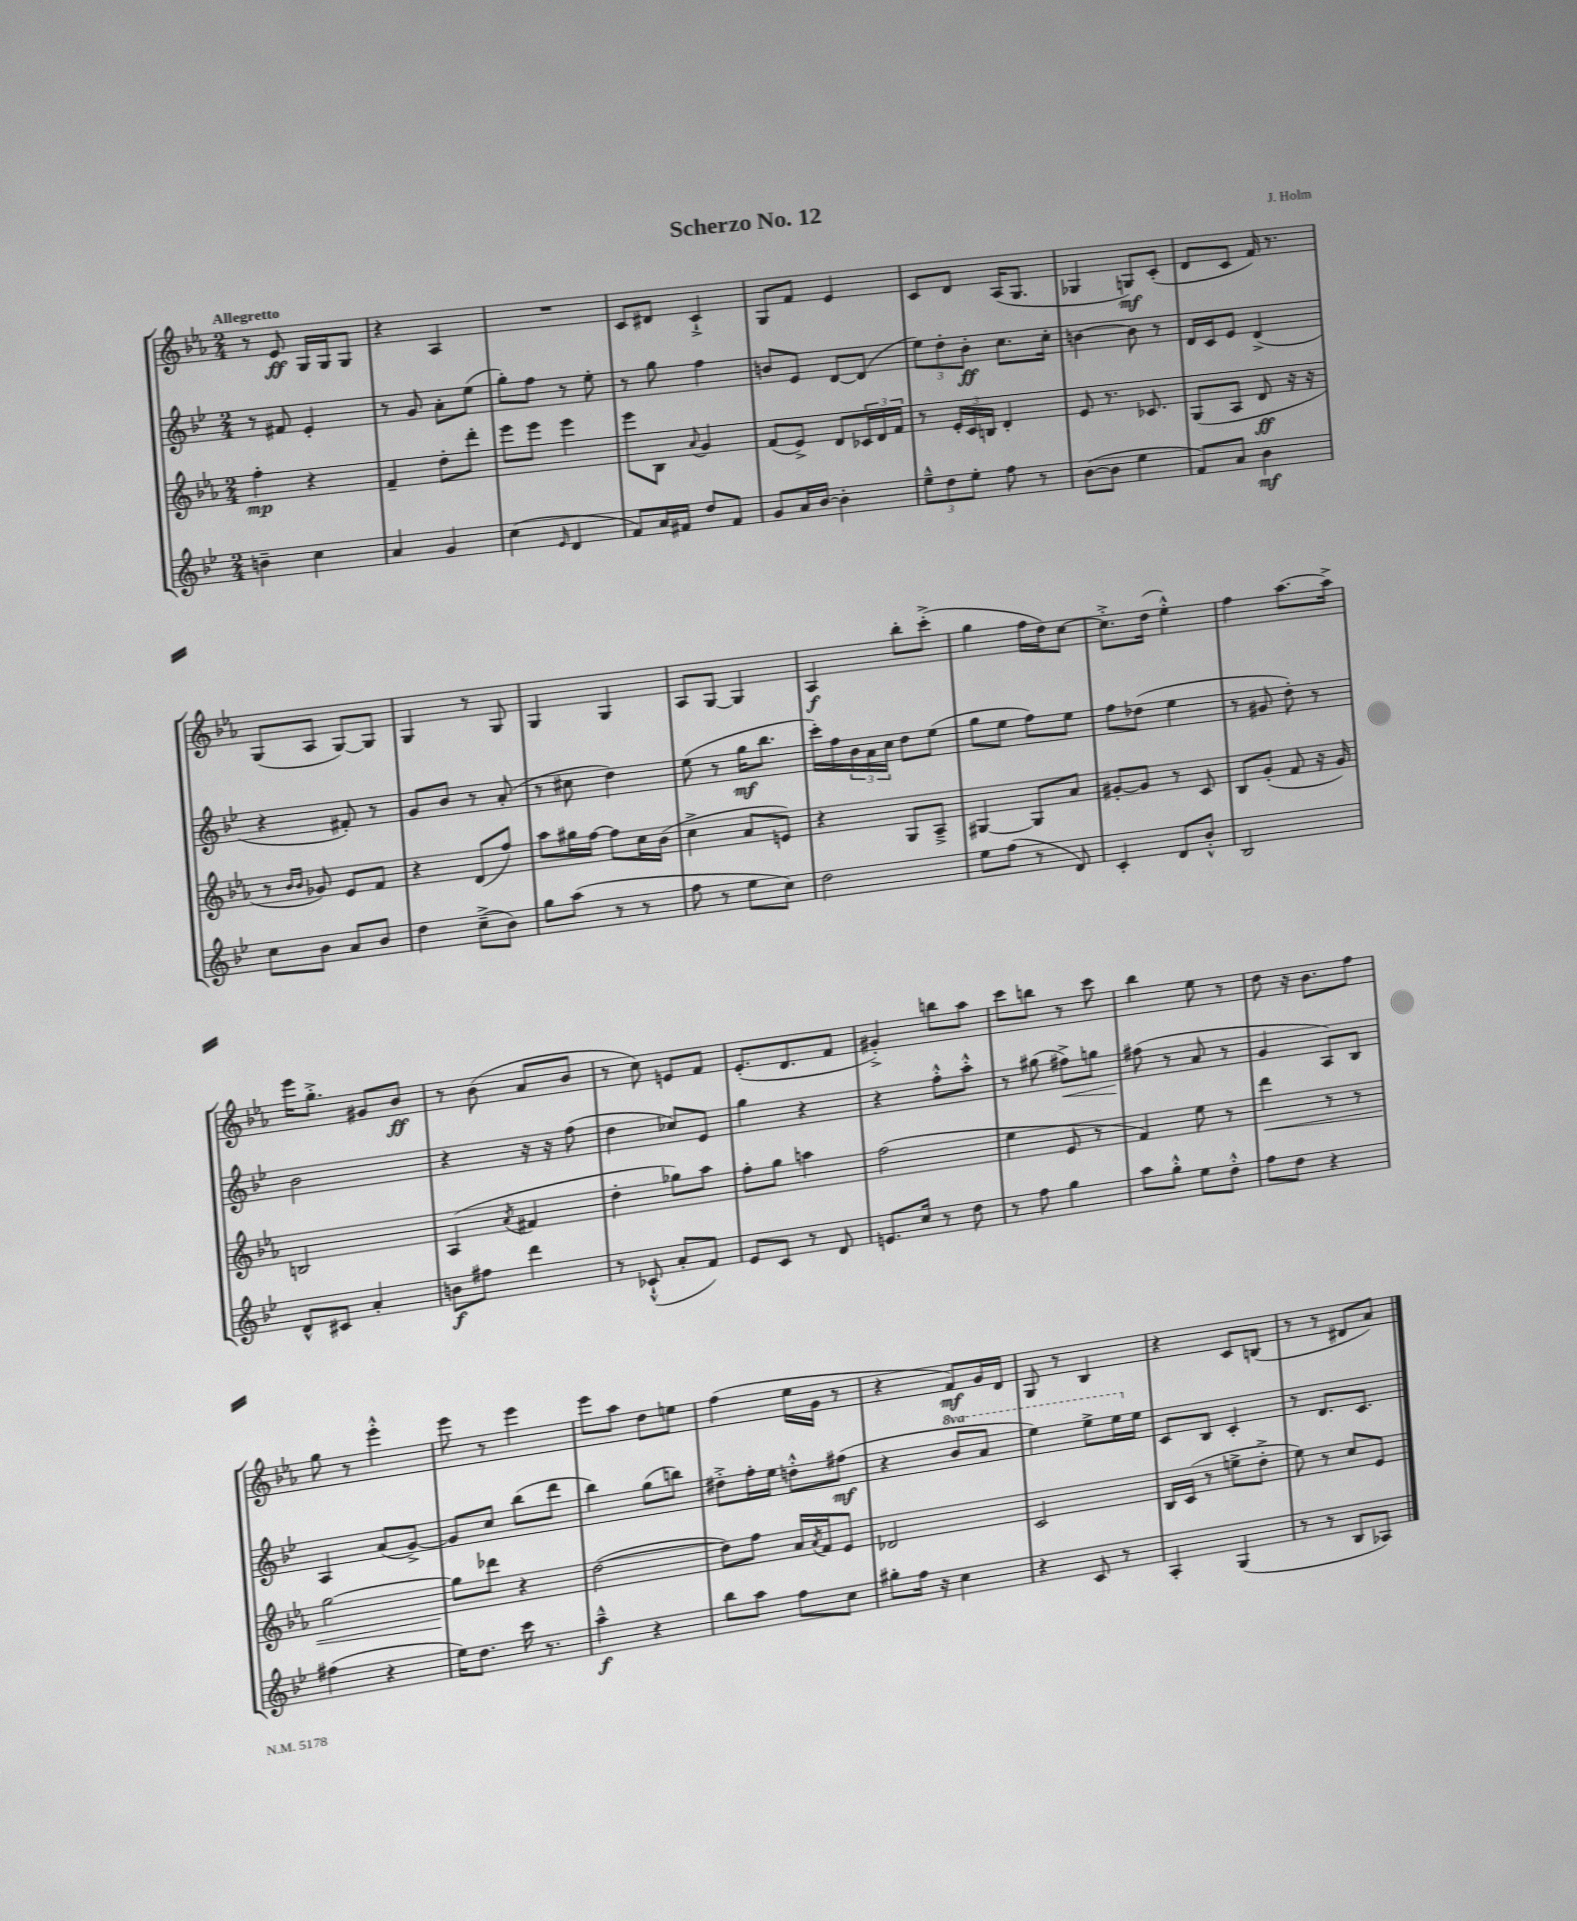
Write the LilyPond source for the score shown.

\header { title = "Scherzo No. 12" composer = "J. Holm" }
<<
\new StaffGroup <<
\new Staff = "s0" {
    \clef treble \key ees \major \numericTimeSignature \time 2/4 \tempo "Allegretto"
    r8 ees'8\ff g16 g16 g8 |
    r4 aes4 |
    R2 |
    c'8 dis'8 c'4-!-> |
    g8 f'8 ees'4 |
    c'8 d'8 aes16( g8. |
    ges4 g8\mf) c'8-.( |
    d'8 c'8 f'16) r8. |
    g8( aes8 g8~) g8 |
    g4 r8 g8 |
    g4 g4 |
    aes8 g8~ g4 |
    aes4\f bes''8-. c'''8-.->( |
    g''4 f''16 d''16) c''8~ |
    c''8.-.-> d''16( ees''4-.-^) |
    f''4 aes''8.~ aes''16-> |
    ees'''16 g''8.-.-> gis'8 bes'8\ff |
    r8 bes'8( aes'8 bes'8 |
    r8 c''8) e'8 f'8 |
    ees'8.-.( d'8. f'8 |
    gis'4-.->) b''8 aes''8 |
    c'''8 b''8 r8 c'''8 |
    bes''4 ees''8 r8 |
    d''8 r16 bes'8. f''8 |
    g''8 r8 ees'''4-.-^ |
    ees'''8 r8 ees'''4 |
    ees'''8 aes''8 d''8 e''8 |
    f''4( ees''16 g'16 r8 |
    r4 f'8\mf) g'16 d'16 |
    g8 r8 bes4 |
    r4 c'8 b8( |
    r8 r8 dis'8 aes'8) \bar "|." |
}
\new Staff = "s1" {
    \clef treble \key bes \major \numericTimeSignature \time 2/4 \set Staff.ottavationMarkups = #ottavation-simple-ordinals
    r8 fis'8 ees'4-. |
    r8 g'8 a'8-. ees''8( |
    g''8-.) f''8 r8 ees''8-. |
    r8 g''8 f''4 |
    b'8 ees'8 d'8~ d'8( |
    \tuplet 3/2 { ees''8) d''8-. bes'8-.\ff } c''8. c''16-. |
    b'4~ b'8 r8 |
    d'16 c'16 ees'8 d'4->( |
    r4 fis'8-.) r8 |
    g'8 bes'8 r8 a'8-.( |
    r8 cis''8 d''4) |
    ees''8( r8 g''16\mf bes''8. |
    c'''16-.) f''16 \tuplet 3/2 { bes'16 a'16 c''16 } d''8 ees''8( |
    g''8 ees''8 f''8) ees''8 |
    f''8 des''8( ees''4 |
    r8 gis'8 d''8-.) r8 |
    bes'2 |
    r4 r16 r16 f''8( |
    d''4 ces''8) ees'8 |
    g''4 r4 |
    r4 f''8-.-^ a''8-.-^ |
    r8 gis''8( fis''8->\<) g''8 |
    fis''8\!( r8 a'8 r8 |
    g'4 a8) bes8 |
    a4 a'8( g'8~->) |
    g'8 c''8 bes''8( d'''8 |
    bes''4) g''8( b''8) |
    dis''8-.-> f''16-. ees''16 d''8-.-^ fis''8\mf( |
    r4 \ottava #1 bes''8 a''8 |
    ees'''4) ees'''8-> ees'''16 \ottava #0 ees''16 |
    c'8 bes8 c'4-. |
    r8 d'8. c'8. \bar "|." |
}
\new Staff = "s2" {
    \clef treble \key ees \major \numericTimeSignature \time 2/4
    f''4-.\mp r4 |
    f'4-- d''8-. d'''8-. |
    ees'''8 ees'''8 ees'''4 |
    ees'''8 bes8 \appoggiatura { aes'8 } g'4 |
    f'8( ees'8->) d'8 \tuplet 3/2 { ces'16 d'16 f'16 } |
    r8 \tuplet 3/2 { ees'16-. c'16 b16 } d'4-. |
    ees'8 r8. ces'8. |
    g8( aes8 d'8\ff r16 r16 |
    r8 \grace { bes'16 bes'16 } ges'8) ees'8 f'8 |
    r4 d'8( f''8) |
    aes''8 gis''16 f''16~ f''8 c''16 bes'16( |
    c''4-> aes'8 e'8) |
    r4 g8 aes8---> |
    gis4~ gis8 aes'8 |
    gis'8~-. gis'8 r8 c'8 |
    bes8 g'8-.( f'8 r16 g'16) |
    b2 |
    aes4( \acciaccatura { aes'8 } fis'4 |
    d''4-. ges''8) aes''8 |
    f''8-. g''8 a''4 |
    f''2( |
    ees''4 ees'8 r8 |
    f'4) ees''8 r8 |
    d'''4\< r8 r8 |
    g''2~ |
    g''8\! des'''8 r4 |
    d''2~( |
    d''8) f''8 aes'16 \acciaccatura { aes'8 } f'16 ees'8 |
    des'2 |
    c'2 |
    bes16 c'16( r8 e''8-> d''8-.-> |
    ees''8) r8 c''8 ees'8 \bar "|." |
}
\new Staff = "s3" {
    \clef treble \key bes \major \numericTimeSignature \time 2/4
    b'4-- c''4 |
    a'4 g'4 |
    c''4( \grace { ees'16 } d'4 |
    f'8) a'16 fis'16 d''8 fis'8 |
    g'8 a'16 bes'16~ bes'4-. |
    \tuplet 3/2 { ees''8---^ d''8 ees''8-. } f''8 r8 |
    bes'8~( bes'8 ees''4 |
    f'8) a'8 bes'4\mf |
    c''8 bes'8 a'8 bes'8 |
    d''4 c''8--->( bes'8) |
    g''8 a''8( r8 r8 |
    f''8 r8 ees''8 c''8) |
    d''2 |
    ees''8 f''8( r8 d'8) |
    c'4-. d'8 bes'8-.-^ |
    bes2 |
    d'8-^ cis'8 a'4-. |
    b'8\f fis''8 d'''4 |
    r8 ces'8-!-^( a'8-. f'8) |
    ees'8 c'8 r8 d'8 |
    e'8. c''16 r8 d''8 |
    r8 f''8 g''4 |
    a''8 g''8-.-^ ees''8 d''8-.-^ |
    f''8 d''8 r4 |
    fis''4( r4 |
    ees''16) d''8. c'''16 r8. |
    a''4---^\f r4 |
    bes''8 a''8 f''8 c''8 |
    gis''8-. f''16 r16 c''4 |
    r4 c'8 r8 |
    a4-. g4( |
    r8 r8 bes8 aes8) \bar "|." |
}
>>
>>
\layout { \context { \Score \remove "Bar_number_engraver" } }
